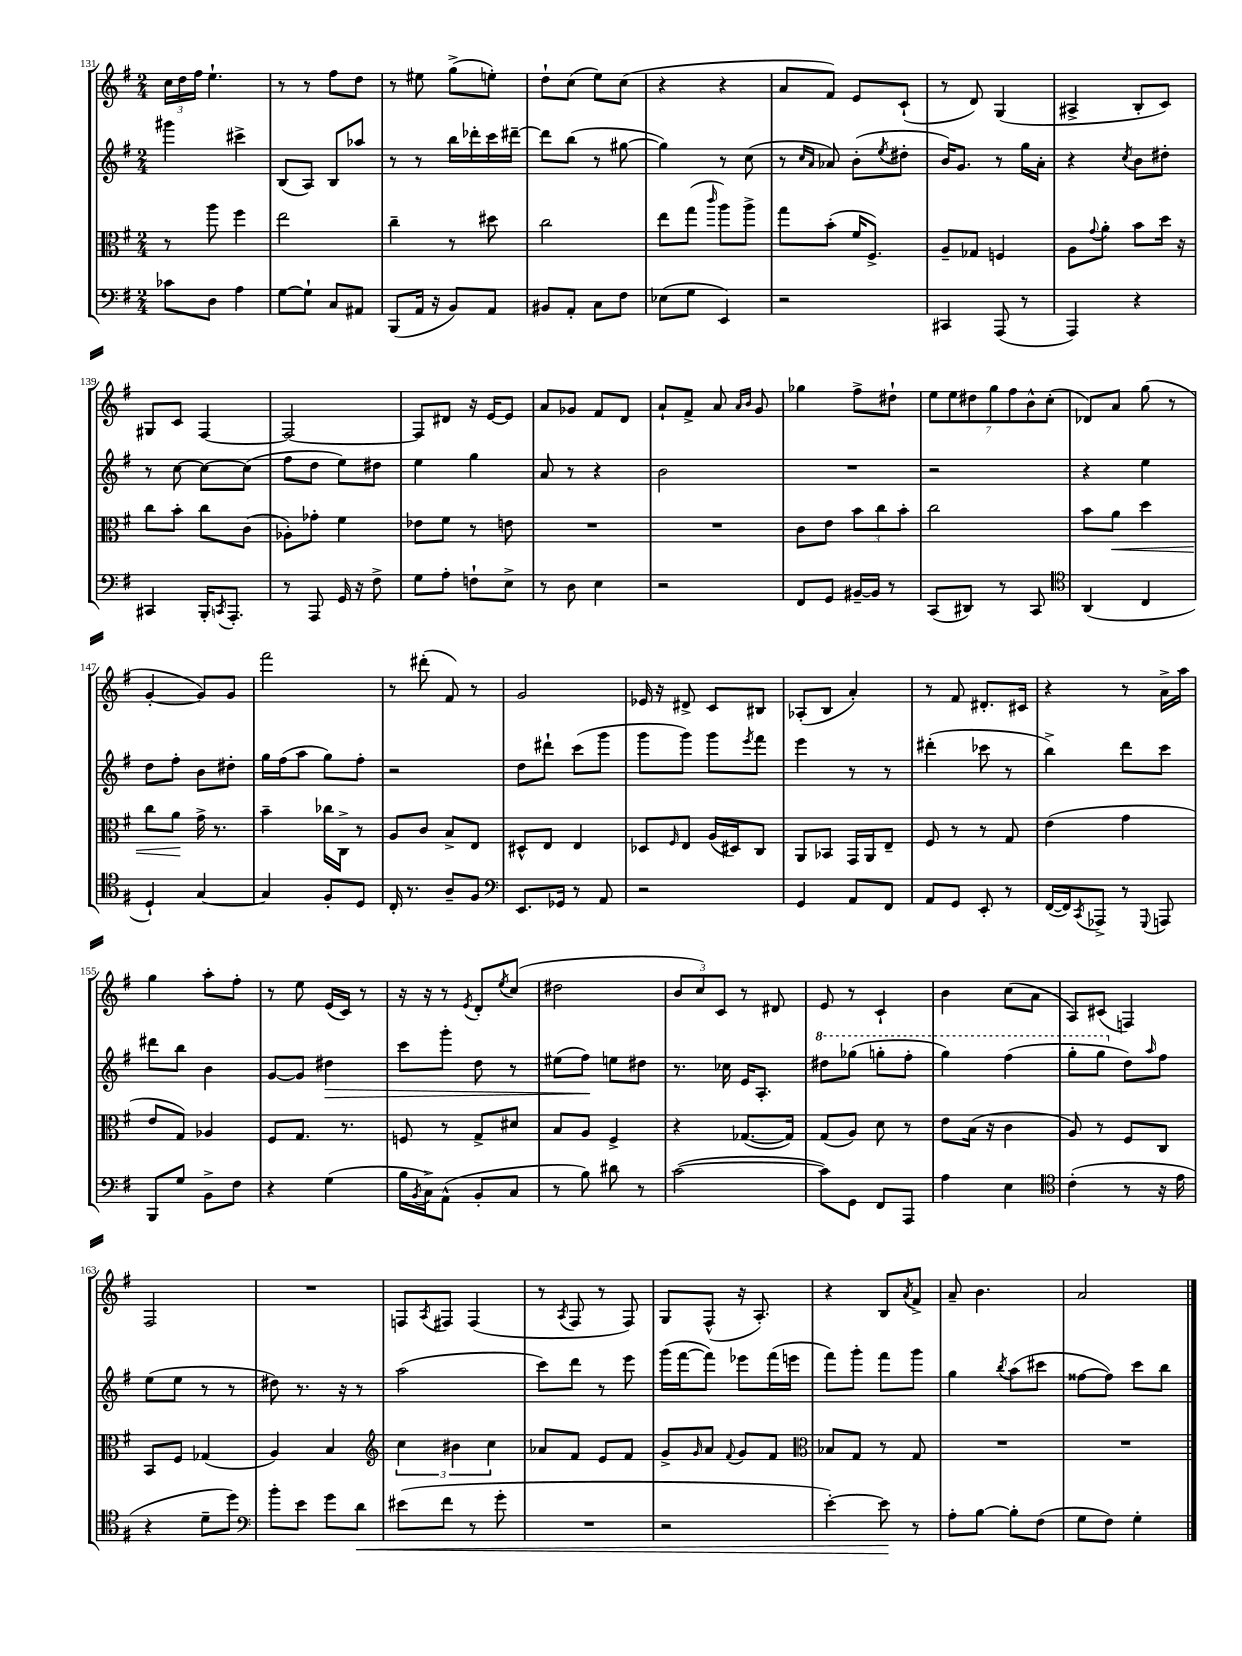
<<
\new StaffGroup <<
\new Staff = "s0" {
    \clef treble \key g \major \numericTimeSignature \time 2/4
    \tuplet 3/2 { c''16 d''16 fis''16 } e''4.-! |
    r8 r8 fis''8 d''8 |
    r8 eis''8 g''8->( e''8-.) |
    d''8-! c''8( e''8) c''8( |
    r4 r4 |
    a'8 fis'8) e'8 c'8-!( |
    r8 d'8) g4( |
    ais4-> b8-. c'8) |
    gis8 c'8 fis4~ |
    fis2~ |
    fis8 dis'8 r16 e'16~ e'8 |
    a'8 ges'8 fis'8 d'8 |
    a'8-! fis'8-> a'8 \grace { a'16 b'16 } g'8 |
    ges''4 fis''8-> dis''8-! |
    \tuplet 7/4 { e''8 e''8 dis''8 g''8 fis''8 b'8-^ c''8-.( } |
    des'8) a'8 g''8( r8 |
    g'4~-. g'8) g'8 |
    fis'''2 |
    r8 dis'''8-.( fis'8) r8 |
    g'2 |
    ees'16 r16 dis'8-> c'8 bis8 |
    aes8-.( b8 a'4-.) |
    r8 fis'8 dis'8.-. cis'16 |
    r4 r8 a'16-> a''16 |
    g''4 a''8-. fis''8-. |
    r8 e''8 e'16( c'16) r8 |
    r16 r16 r8 \acciaccatura { e'8 } d'8-. \acciaccatura { e''8 } c''8( |
    dis''2 |
    \tuplet 3/2 { b'8 c''8) c'8 } r8 dis'8 |
    e'8 r8 c'4-! |
    b'4 c''8( a'8 |
    a8) cis'8( f4) |
    fis2 |
    R2 |
    f8 \acciaccatura { a8 } fis8 fis4( |
    r8 \acciaccatura { a8 } fis8 r8 fis8) |
    g8 fis8-^( r16 a8.-.) |
    r4 b8 \acciaccatura { a'8 } fis'8-> |
    a'8-- b'4. |
    a'2 \bar "|." |
}
\new Staff = "s1" {
    \clef treble \key g \major \numericTimeSignature \time 2/4
    gis'''4 cis'''4-> |
    b8( a8) b8 aes''8 |
    r8 r8 b''16 des'''16-. c'''16 dis'''16~-- |
    dis'''8 b''8( r8 gis''8~ |
    gis''4) r8 c''8( |
    r8 \grace { c''16 a'16 } aes'8) b'8-.( \acciaccatura { e''8 } dis''8-. |
    b'16) g'8. r8 g''16 a'16-. |
    r4 \acciaccatura { c''8 } b'8 dis''8-. |
    r8 c''8~ c''8~ c''8( |
    fis''8 d''8 e''8) dis''8 |
    e''4 g''4 |
    a'8 r8 r4 |
    b'2 |
    R2 |
    r2 |
    r4 e''4 |
    d''8 fis''8-. b'8 dis''8-. |
    g''16 fis''16( a''8 g''8) fis''8-. |
    r2 |
    d''8 dis'''8-! c'''8( g'''8 |
    g'''8 g'''8) g'''8 \acciaccatura { e'''8 } fis'''8 |
    e'''4 r8 r8 |
    dis'''4-.( ces'''8 r8 |
    b''4->) d'''8 c'''8 |
    dis'''8 b''8 b'4 |
    g'8~ g'8 dis''4\> |
    c'''8 g'''8-. d''8 r8 |
    eis''8( fis''8\!) e''8 dis''8 |
    r8. ces''16 e'16 a8.-. |
    \ottava #1 dis'''8 ges'''8( g'''8-. fis'''8-. |
    g'''4) fis'''4( |
    g'''8-. g'''8 \ottava #0 d''8) \grace { a''16 } fis''8 |
    e''8( e''8 r8 r8 |
    dis''8) r8. r16 r8 |
    a''2( |
    c'''8) d'''8 r8 e'''8 |
    g'''16( fis'''16~ fis'''8) ees'''8 fis'''16( e'''16 |
    fis'''8) g'''8-. fis'''8 g'''8 |
    g''4 \acciaccatura { b''8 } a''8( cis'''8 |
    fisis''8~ fisis''8) c'''8 b''8 \bar "|." |
}
\new Staff = "s2" {
    \clef alto \key g \major \numericTimeSignature \time 2/4
    r8 a''8 fis''4 |
    e''2 |
    c''4-- r8 dis''8 |
    c''2 |
    e''8 g''8( \grace { c'''16 } a''8) a''8-> |
    g''8 b'8-.( fis'16 fis8.->) |
    a8-- ges8 f4 |
    a8 \appoggiatura { g'8 } a'8-. b'8 d''16 r16 |
    c''8 b'8-. c''8 c'8( |
    aes8-.) ges'8-. fis'4 |
    ees'8 fis'8 r8 e'8 |
    R2 |
    R2 |
    c'8 e'8 \tuplet 3/2 { b'8 c''8 b'8-. } |
    c''2 |
    b'8 a'8\< d''4 |
    c''8 a'8\! g'16-> r8. |
    b'4-- ces''16 c16-> r8 |
    a8 c'8 b8-> e8 |
    dis8-^ e8 e4 |
    des8 \grace { fis16 } e8 a16( dis16) c8 |
    a,8 bes,8 g,16 a,16 e8-- |
    fis8 r8 r8 g8 |
    e'4( g'4 |
    e'8 g8) aes4 |
    fis8 g8. r8. |
    f8 r8 g8-> dis'8 |
    b8 a8 fis4-> |
    r4 ges8.~( ges16) |
    g8( a8) d'8 r8 |
    e'8 b16( r16 c'4 |
    a8) r8 fis8 c8 |
    b,8 fis8 ges4( |
    a4) b4 |
    \clef treble \tuplet 3/2 { c''4 bis'4 c''4 } |
    aes'8 fis'8 e'8 fis'8 |
    g'8-> \grace { g'16 } a'8 \appoggiatura { fis'8 } g'8 fis'8 |
    \clef alto bes8 g8 r8 g8 |
    R2 |
    R2 \bar "|." |
}
\new Staff = "s3" {
    \clef bass \key g \major \numericTimeSignature \time 2/4
    ces'8 d8 a4 |
    g8~ g8-! c8 ais,8 |
    b,,8( a,16 r16 b,8) a,8 |
    bis,8 a,8-. c8 fis8 |
    ees8( g8 e,4) |
    r2 |
    cis,4 a,,8( r8 |
    a,,4) r4 |
    cis,4 b,,16-. \acciaccatura { c,8 } a,,8.-. |
    r8 a,,8 g,16 r16 fis8-> |
    g8 a8-. f8-! e8-> |
    r8 d8 e4 |
    r2 |
    fis,8 g,8 bis,16~-- bis,16 r8 |
    c,8( dis,8) r8 c,8 |
    \clef tenor a,4( c4 |
    d4-!) g4~ |
    g4 fis8-. d8 |
    c16-. r8. a8-- fis8 |
    \clef bass e,8. ges,16 r8 a,8 |
    r2 |
    g,4 a,8 fis,8 |
    a,8 g,8 e,8-. r8 |
    fis,16~( fis,16) \acciaccatura { c,8 } aes,,8-> r8 \appoggiatura { g,,8 } a,,8 |
    b,,8 g8 b,8-> fis8 |
    r4 g4( |
    b16 \acciaccatura { b,8 } c16->) a,8-^( b,8-. c8 |
    r8 b8) dis'8 r8 |
    c'2~( |
    c'8) g,8 fis,8 a,,8 |
    a4 e4 |
    \clef tenor c'4-.( r8 r16 e'16 |
    r4 d'8-- d''8) |
    \clef bass b'8-. e'8 g'8 d'8\< |
    eis'8( fis'8 r8 g'8-. |
    R2 |
    r2 |
    e'4~-.) e'8\! r8 |
    a8-. b8~ b8-. fis8( |
    g8 fis8) g4-. \bar "|." |
}
>>
>>
\layout { \context { \Score currentBarNumber = #131 } }
